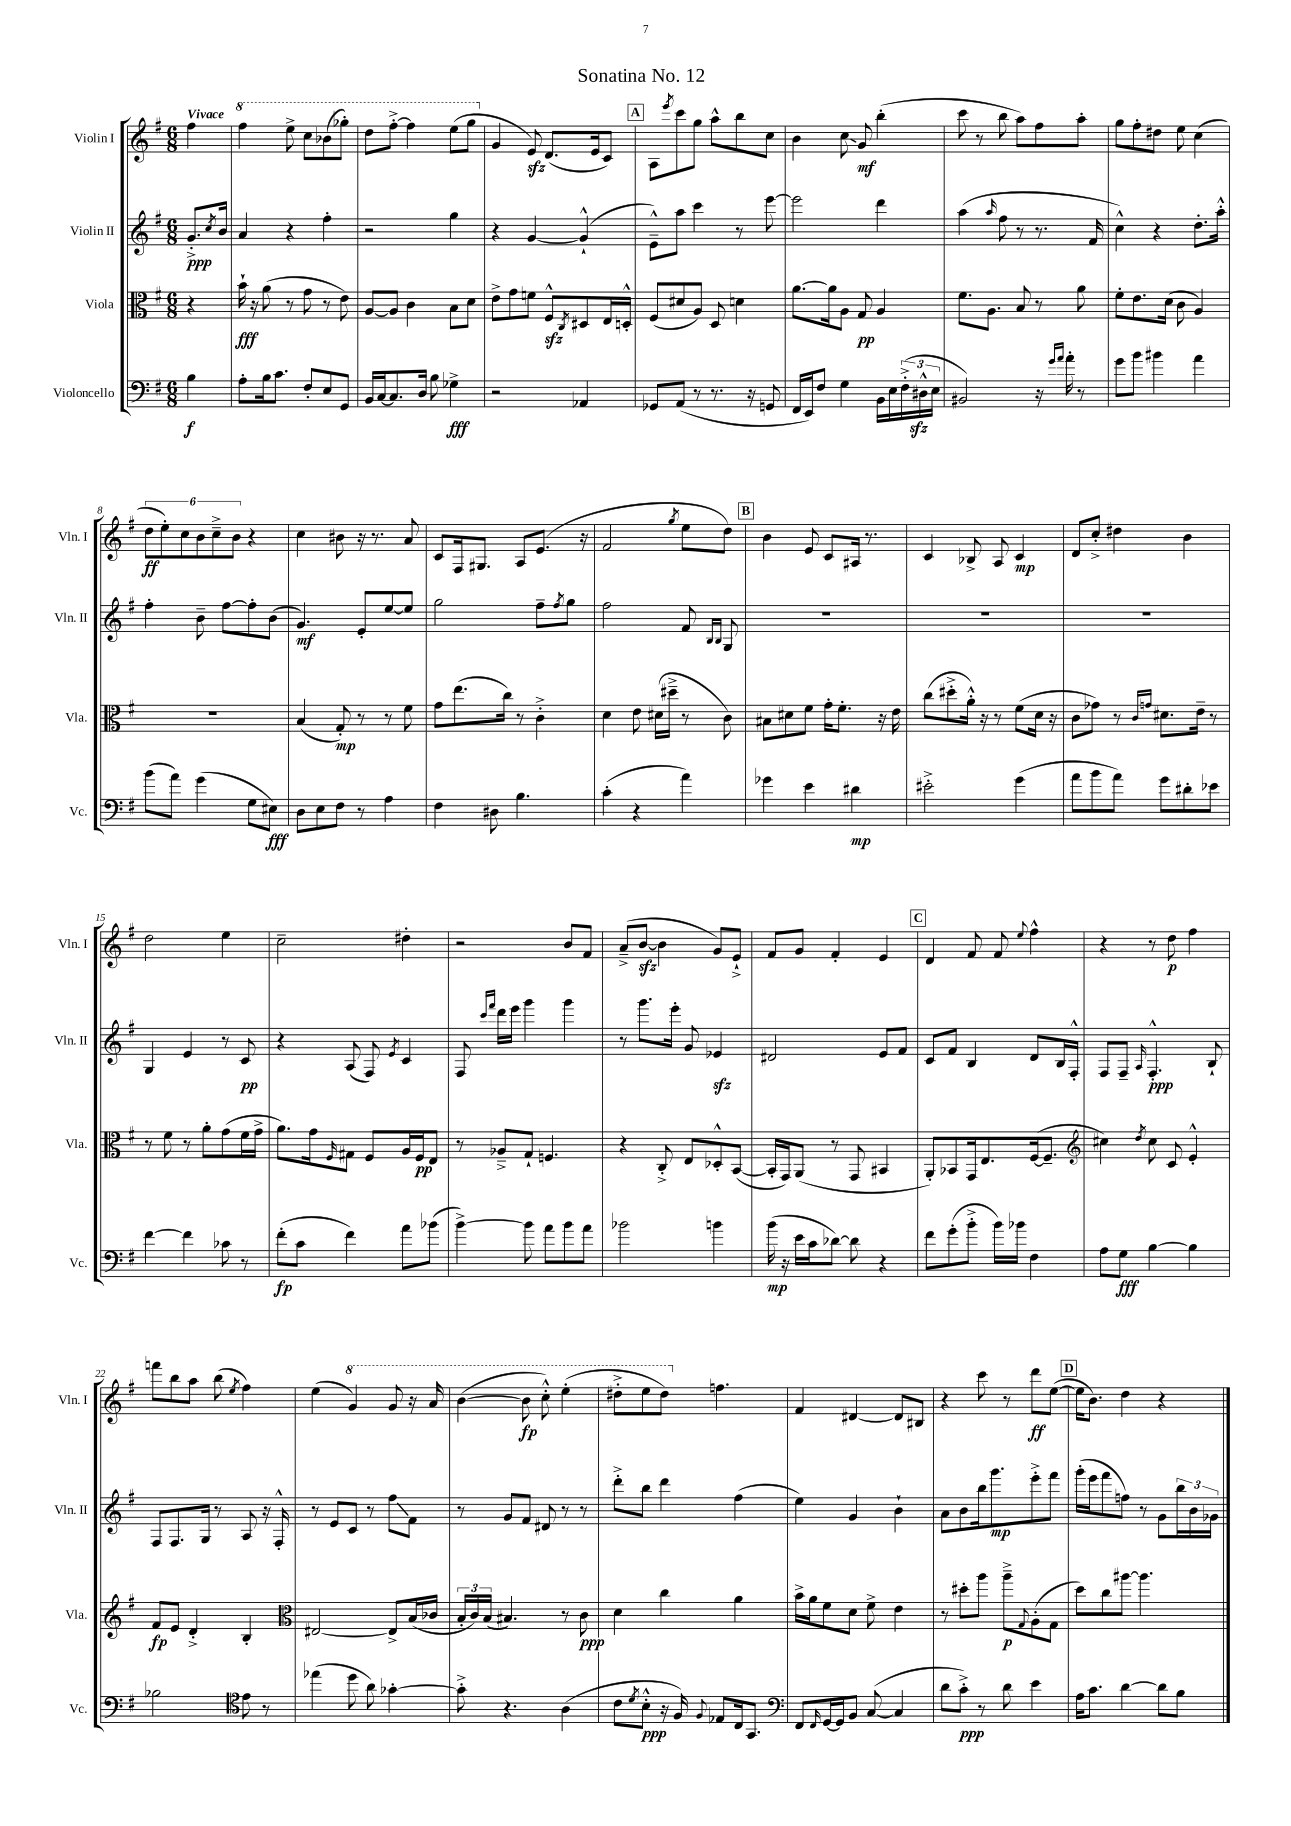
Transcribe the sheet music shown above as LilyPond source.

\header { title = "Sonatina No. 12" }
<<
\new StaffGroup <<
\new Staff = "s0" \with { instrumentName = "Violin I" shortInstrumentName = "Vln. I" } {
    \clef treble \key g \major \numericTimeSignature \time 6/8 \partial 4 \tempo "Vivace"
    fis''4 |
    \ottava #1 fis'''4 e'''8-> c'''8 bes''8( ges'''8-.) |
    d'''8 fis'''8~-.-> fis'''4 e'''8( g'''8 \ottava #0 |
    g'4 e'8\sfz) d'8.( e'16 c'8) |
    \mark \markup { \box "A" } a8 \acciaccatura { e'''8 } c'''8 g''8 a''8-^ b''8 c''8 |
    b'4 c''8\glissando g'8\mf b''4-.( |
    c'''8 r8 b''8 a''8) fis''8 a''8-. |
    g''8 fis''8-. dis''8 e''8 c''4( |
    \tuplet 6/4 { d''8\ff e''8-.) c''8 b'8 c''8---> b'8 } r4 |
    c''4 bis'8 r16 r8. a'8 |
    c'8 fis16 gis8. a8 e'8.( r16 |
    fis'2 \acciaccatura { g''8 } e''8 d''8) |
    \mark \markup { \box "B" } b'4 e'8 c'8 ais16 r8. |
    c'4 bes8-> a8 c'4\mp |
    d'8 c''8-.-> dis''4 b'4 |
    d''2 e''4 |
    c''2-- dis''4-. |
    r2 b'8 fis'8 |
    a'8--->( b'8~\sfz b'4 g'8) e'8-!-> |
    fis'8 g'8 fis'4-. e'4 |
    \mark \markup { \box "C" } d'4 fis'8 fis'8 \appoggiatura { e''8 } fis''4-^ |
    r4 r8 d''8\p fis''4 |
    f'''8 b''8 a''8 b''8( \acciaccatura { e''8 } fis''4) |
    e''4( \ottava #1 g''4) g''8 r16 a''16 |
    b''4~( b''8\fp c'''8-.-^) e'''4-.( |
    dis'''8-.-> e'''8 dis'''8) \ottava #0 f''4. |
    fis'4 dis'4~ dis'8 bis8 |
    r4 c'''8 r8 d'''8\ff e''8~( |
    \mark \markup { \box "D" } e''16 b'8.) d''4 r4 \bar "|." |
}
\new Staff = "s1" \with { instrumentName = "Violin II" shortInstrumentName = "Vln. II" } {
    \clef treble \key g \major \numericTimeSignature \time 6/8 \partial 4
    g'8.-.->\ppp \acciaccatura { c''8 } b'16 |
    a'4 r4 fis''4-. |
    r2 g''4 |
    r4 g'4~ g'4-!-^( |
    \mark \markup { \box "A" } e'8---^) a''8 c'''4 r8 e'''8~ |
    e'''2 d'''4 |
    a''4( \grace { a''16 } fis''8 r8 r8. fis'16 |
    c''4-^) r4 d''8.-. a''16-.-^ |
    fis''4-. b'8-- fis''8~ fis''8-. b'8( |
    g'4.\mf) e'8-. e''8~ e''8 |
    g''2 fis''8-- \acciaccatura { fis''8 } g''8 |
    fis''2 fis'8 \grace { b16 b16 } g8 |
    \mark \markup { \box "B" } R2. |
    R2. |
    R2. |
    g4 e'4 r8 c'8\pp |
    r4 a8( fis8) \acciaccatura { e'8 } c'4 |
    fis8 \grace { c'''16 fis'''16 } d'''16 e'''16 g'''4 g'''4 |
    r8 g'''8. e'''16-. g'8 ees'4\sfz |
    dis'2 e'8 fis'8 |
    \mark \markup { \box "C" } c'8 fis'8 b4 d'8 b16 fis16-.-^ |
    fis8 fis8-- \grace { a16 } fis4.-.-^\ppp b8-! |
    fis8 fis8. g16 r8 a8 r16 fis16-.-^ |
    r8 e'8 c'8 r8 fis''8\glissando fis'8 |
    r8 g'8 fis'8 dis'8 r8 r8 |
    d'''8-.-> b''8 d'''4 fis''4( |
    e''4) g'4 b'4-! |
    a'8 b'8 b''16 g'''8.\mp e'''8-.-> fis'''8 |
    \mark \markup { \box "D" } g'''16-.( e'''16 fis'''8 f''8) r8 g'8 \tuplet 3/2 { b''16 b'16 ges'16 } \bar "|." |
}
\new Staff = "s2" \with { instrumentName = "Viola" shortInstrumentName = "Vla." } {
    \clef alto \key g \major \numericTimeSignature \time 6/8 \partial 4
    r4 |
    b'16-!\fff r16 a'8( r8 g'8 r8 e'8) |
    a8~ a8 c'4 b8 d'8 |
    e'8-> g'8 f'8 fis8-^\sfz \acciaccatura { c8 } dis8 e16 d16-.-^ |
    \mark \markup { \box "A" } fis8( dis'8 a8) d8 d'4 |
    a'8.~ a'16 a8 g8\pp a4 |
    fis'8. a8. b8 r8 a'8 |
    fis'8-. e'8. d'16( c'8 a4) |
    R2. |
    b4( g8-.\mp) r8 r8 fis'8 |
    g'8 e''8.( c''16) r8 c'4-.-> |
    d'4 e'8 dis'16( dis''16---> r8 c'8) |
    \mark \markup { \box "B" } bis8 dis'8 fis'8 g'16-. fis'8.-. r16 e'16 |
    c''8( dis''8-.-> a'16-.-^) r16 r8 fis'8( d'16 r16 |
    c'8 ges'8) r8 \grace { c'16 g'16 } dis'8. e'16-- r8 |
    r8 fis'8 r8 a'8-. g'8( fis'16 g'16-> |
    a'8.) g'16 \grace { fis16 } gis8 fis8 a16 fis16\pp e8 |
    r8 aes8---> g8-! f4. |
    r4 c8-.-> e8 des8-.-^ b,8~( |
    b,16-. g,16) a,8( r8 g,8 bis,4 |
    \mark \markup { \box "C" } a,8-.) bes,8 g,16 e8. fis16~( fis8.-- |
    \clef treble cis''4) \acciaccatura { d''8 } cis''8 c'8 e'4-.-^ |
    fis'8\fp e'8 d'4-.-> b4-. |
    \clef alto eis2~ eis8-> b16( ces'16 |
    \tuplet 3/2 { b16-. c'16) b16( } bis4.) r8 c'8\ppp |
    d'4 c''4 a'4 |
    b'16-> a'16 fis'8 d'8 fis'8-> e'4 |
    r8 dis''8-. a''8 a''8--->\p \appoggiatura { g8 } a8-.( g8 |
    \mark \markup { \box "D" } d''8) c''8 ais''8~ ais''4. \bar "|." |
}
\new Staff = "s3" \with { instrumentName = "Violoncello" shortInstrumentName = "Vc." } {
    \clef bass \key g \major \numericTimeSignature \time 6/8 \partial 4
    b4\f |
    a8-. b16 c'8. fis8-. e8 g,8 |
    b,16 c16~ c8. d16 b8 ges4->\fff |
    r2 aes,4 |
    \mark \markup { \box "A" } ges,8 a,8( r8 r8. r16 g,8 |
    fis,16 e,16) fis8 g4 b,16 e16 \tuplet 3/2 { fis16-.->( dis16-^\sfz e16 } |
    bis,2) r16 \grace { g'16 a'16 } a'16-. r8 |
    g'8 b'8 bis'4 a'4 |
    b'8( a'8) g'4( g8 eis8\fff) |
    d8 e8 fis8 r8 a4 |
    fis4 dis8 b4. |
    c'4-.( r4 a'4) |
    \mark \markup { \box "B" } ges'4 e'4 dis'4\mp |
    eis'2-.-> g'4( |
    a'8 b'8 a'8) g'8 dis'8-. ees'8 |
    fis'4~ fis'4 ces'8 r8 |
    fis'8-.\fp( c'8 fis'4) a'8 bes'8( |
    b'4~->) b'8 a'8 b'8 a'8 |
    bes'2 b'4 |
    b'16\mp( r16 e'16 c'16 des'8~) des'8 r4 |
    \mark \markup { \box "C" } fis'8 g'8-.( b'8-.-> b'16) bes'16 fis4 |
    a8 g8\fff b4~ b4 |
    bes2 \clef tenor e'8 r8 |
    ees''4( d''8 a'8) ges'4~-. |
    ges'8-.-> r4. a4( |
    c'8 \acciaccatura { d'8 } b8-.-^\ppp r16 fis16) \appoggiatura { fis8 } ees8 c16 g,8. |
    \clef bass fis,8 \grace { fis,16 } g,16~ g,16 b,8 c8~( c4 |
    d'8 c'8-.->\ppp) r8 d'8 e'4 |
    \mark \markup { \box "D" } a16 c'8. d'4~ d'8 b8 \bar "|." |
}
>>
>>
